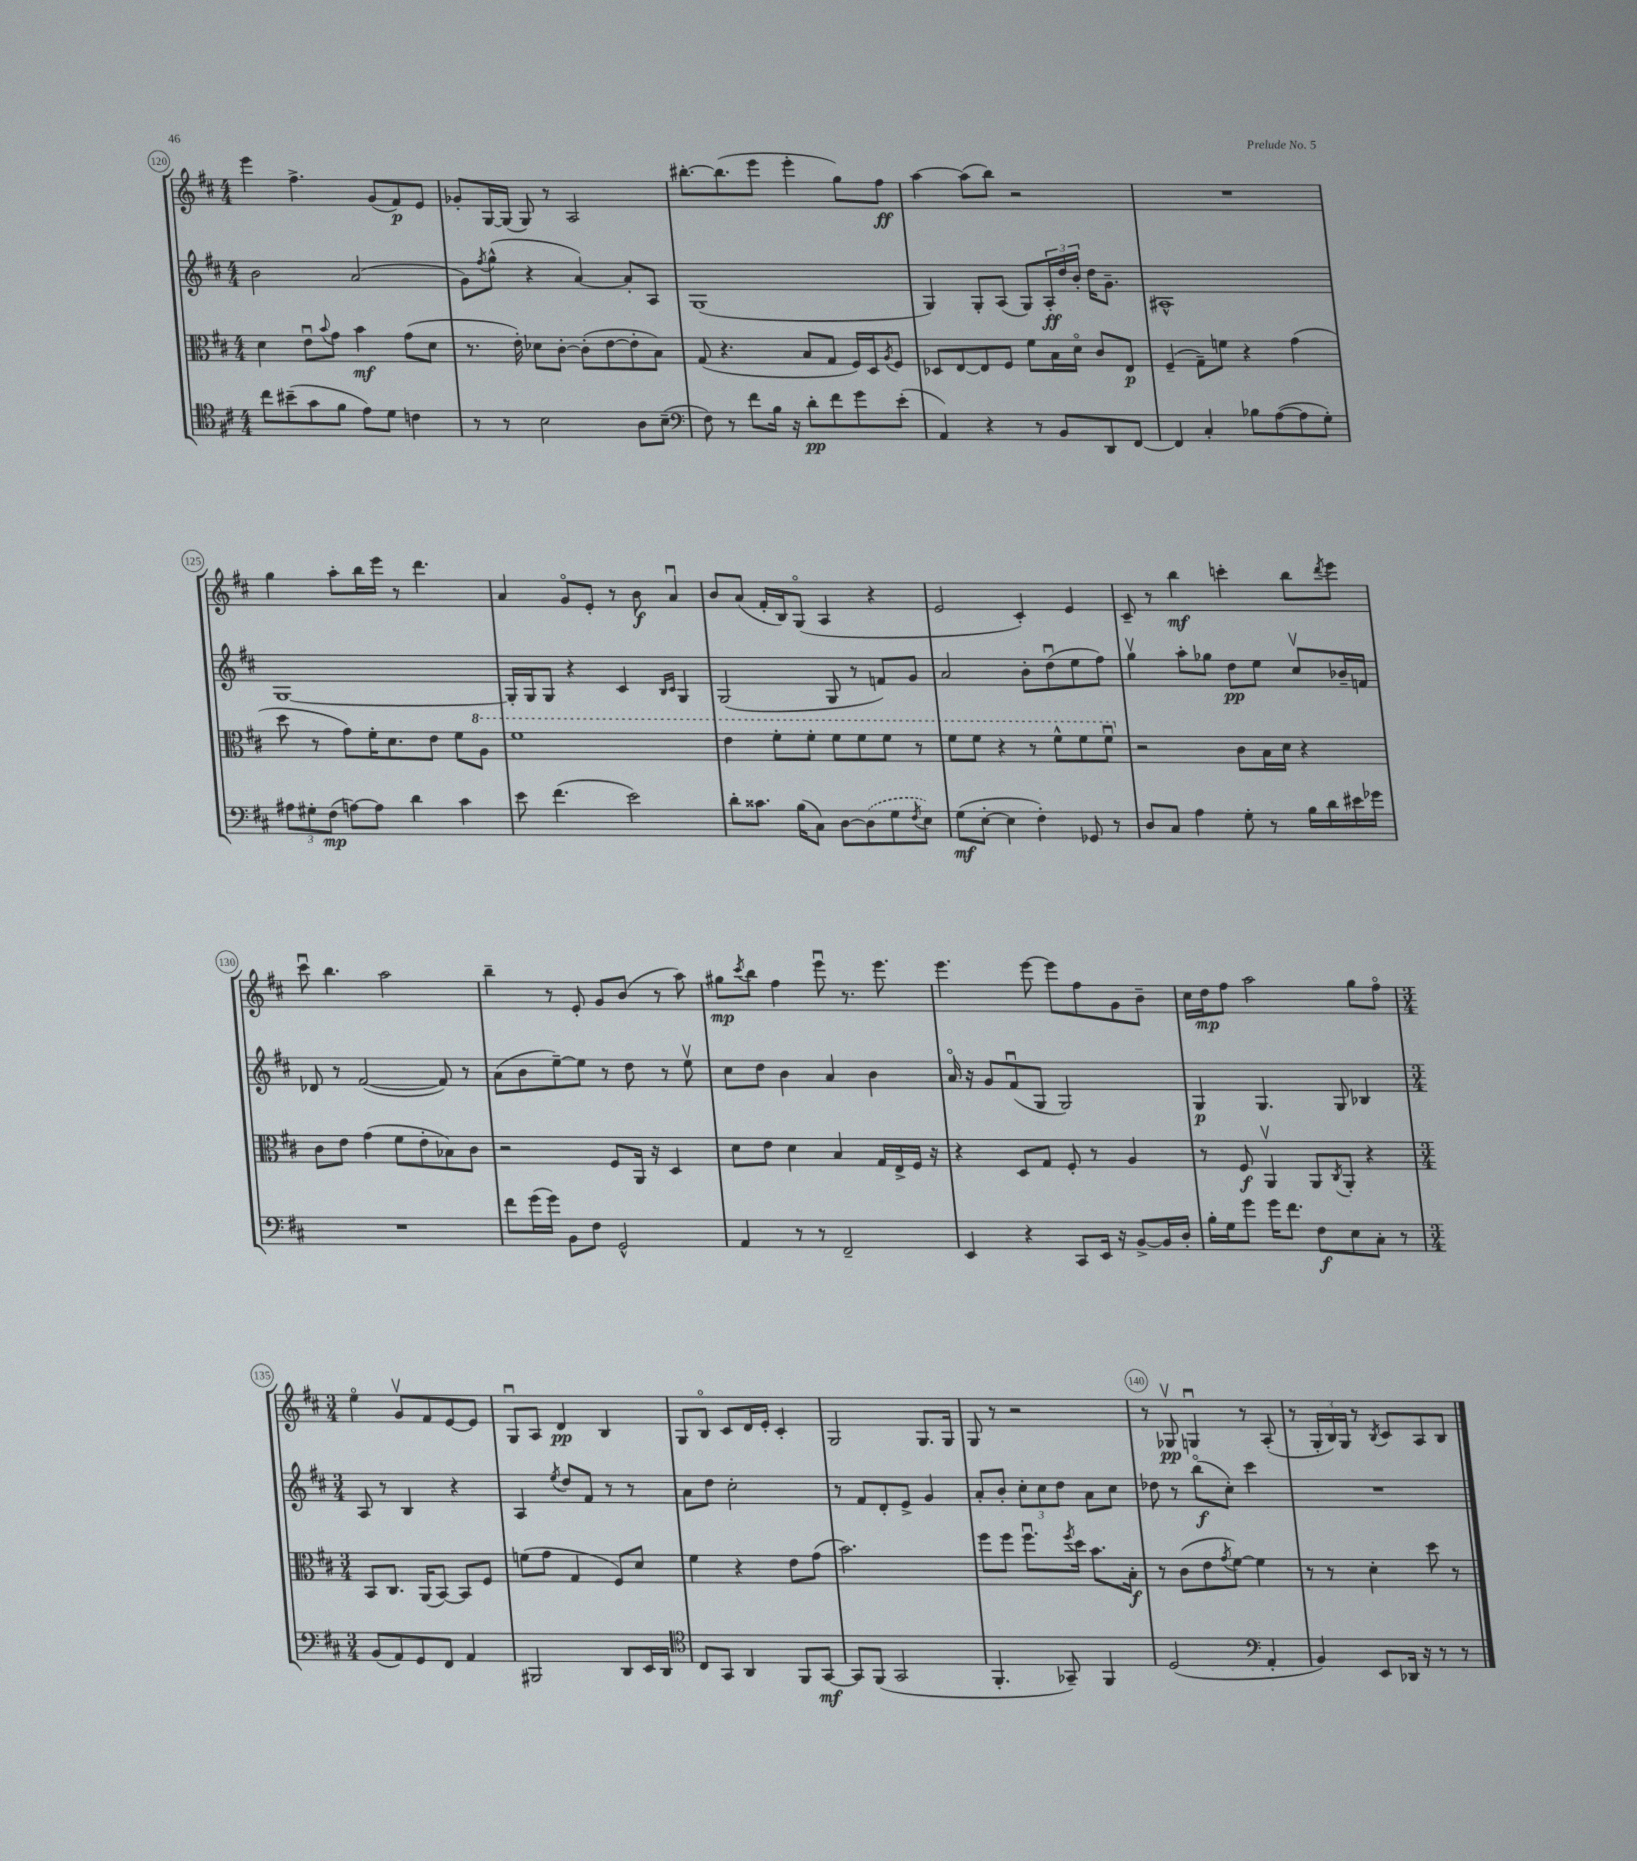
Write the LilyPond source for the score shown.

<<
\new StaffGroup <<
\new Staff = "s0" {
    \clef treble \key d \major \numericTimeSignature \time 4/4
    e'''4 fis''4.-> g'8( fis'8\p) e'8 |
    ges'8-. g16~ g16( g8) r8 a2 |
    bis''8.~-. bis''8.( e'''8 e'''4-. g''8) fis''8\ff |
    a''4~ a''8( b''8) r2 |
    R1 |
    g''4 a''8-. b''16 e'''16 r8 d'''4. |
    a'4 g'8\flageolet e'8-. r8 b'8\f a'4\downbow |
    b'8 a'8( fis'16-. b16) g8\flageolet( a4 r4 |
    e'2 cis'4-.) e'4 |
    cis'8-- r8 b''4\mf c'''4-. b''8 \acciaccatura { d'''8 } e'''8 |
    cis'''8\downbow b''4. a''2 |
    b''4-- r8 e'8-. g'8 b'8( r8 a''8) |
    gis''8\mp \acciaccatura { cis'''8 } b''8 fis''4 e'''8\downbow r8. e'''8. |
    e'''4. e'''8~ e'''8 fis''8 g'8 b'8-- |
    cis''16 d''16\mp fis''8 a''2 g''8 fis''8\flageolet |
    \numericTimeSignature \time 3/4 e''4\flageolet g'8\upbow fis'8 e'8~ e'8 |
    g8\downbow a8 d'4\pp b4 |
    g8 b8\flageolet cis'8 d'16 e'16-. cis'4-. |
    g2 g8. g16 |
    g8 r8 r2 |
    r8 ges8\upbow\pp g4\downbow r8 a8-.( |
    r8 \tuplet 3/2 { g16-. b16) g16 } r8 \acciaccatura { b8 } cis'8 a8 b8 \bar "|." |
}
\new Staff = "s1" {
    \clef treble \key d \major \numericTimeSignature \time 4/4
    b'2 a'2( |
    g'8) \acciaccatura { fis''8 } g''8-^( r4 a'4~) a'8-. a8 |
    g1( |
    g4) g8-. a8( g8) \tuplet 3/2 { a16-.\ff d''16 b'16-. } d''16 g'8.-- |
    ais1-^ |
    g1~ |
    g16-. g16 g8 r4 cis'4 \grace { b16 cis'16 } g4 |
    g2( g8 r8 f'8) g'8 |
    a'2 b'8-. d''8\downbow( e''8 fis''8) |
    g''4\upbow a''8-. ges''8 d''8\pp e''8 cis''8\upbow bes'16-- f'16 |
    des'8 r8 fis'2~( fis'8) r8 |
    a'8( b'8 e''8~--) e''8 r8 d''8 r8 e''8\upbow |
    cis''8 d''8 b'4 a'4 b'4 |
    a'16\flageolet r16 g'8 fis'8\downbow( g8 g2) |
    g4\p g4. g8 bes4 |
    \numericTimeSignature \time 3/4 a8 r8 b4 r4 |
    a4 \acciaccatura { e''8 } d''8 fis'8 r8 r8 |
    a'8 d''8 cis''2-. |
    r8 fis'8 d'8-. e'8-> g'4 |
    a'8-. b'8-. \tuplet 3/2 { cis''8-. cis''8 d''8 } a'8 cis''8 |
    des''8 r8 b''8\flageolet\f( cis''8-.) cis'''4 |
    R2. \bar "|." |
}
\new Staff = "s2" {
    \clef alto \key d \major \numericTimeSignature \time 4/4
    d'4 e'8\downbow \appoggiatura { b'8 } g'8 b'4\mf g'8( d'8 |
    r8. e'16-.) des'8 cis'8~-. cis'8-.( e'8~ e'8-. b8) |
    g8( r4. b8 g8 fis16) d16 \acciaccatura { a8 } fis8 |
    des8 e8~ e8 fis8 fis'8 b16 d'16\flageolet cis'8 e8\p |
    fis4--( g8--) f'8 r4 g'4( |
    d''8 r8 g'8) fis'16-. d'8. e'8 fis'8 \ottava #1 a'8 |
    fis''1 |
    e''4 fis''8-. fis''8-. fis''8 fis''8 fis''8 r8 |
    fis''8 fis''8 r4 r8 fis''8-^ fis''8 fis''8\downbow \ottava #0 |
    r2 cis'8 b16 d'16 r4 |
    cis'8 e'8 g'4( fis'8 e'8-. bes8) cis'8 |
    r2 fis8 a,16 r16 d4 |
    d'8 e'8 d'4 b4 g16 e16-> fis16 r16 |
    r4 d8 g8 fis8-. r8 a4 |
    r8 fis8\f a,4\upbow a,8 \acciaccatura { cis8 } a,8-. r4 |
    \numericTimeSignature \time 3/4 b,8 cis8. a,16( b,8~) b,8 fis8 |
    f'8( g'8 g4 fis8) d'8 |
    fis'4 r4 e'8 g'8( |
    b'2.) |
    fis''8 fis''8 fis''8.\downbow \acciaccatura { fis''8 } d''16 b'8. b16-.\f |
    r8 cis'8( e'8 \acciaccatura { g'8 } fis'8~) fis'4 |
    r8 r8 d'4-. d''8 r8 \bar "|." |
}
\new Staff = "s3" {
    \clef tenor \key d \major \numericTimeSignature \time 4/4
    cis''8 bis'8--( g'8 fis'8 e'8) d'8 c'4 |
    r8 r8 b2 a8 b8--( |
    \clef bass fis8) r8 fis'8 b16 r16 d'8-.\pp fis'8 g'8 e'8-.( |
    a,4) r4 r8 b,8 d,8 fis,8~ |
    fis,4 cis4-. bes8 a8~( a8 g8-.) |
    \tuplet 3/2 { ais8 gis8-. fis8\mp( } a8~) a8 d'4 cis'4 |
    e'8 fis'4.( e'2) |
    d'8-. cisis'8. b16( cis8) d8~ \once \slurDashed d8( g8 \acciaccatura { fis8 } e8) |
    g8\mf( e8~-. e4 fis4-.) ges,8 r8 |
    d8 cis8 a4 g8-. r8 b16 d'16 eis'16 ges'16 |
    R1 |
    fis'8 g'16( g'16) b,8 fis8 g,2-^ |
    a,4 r8 r8 fis,2-- |
    e,4 r4 cis,8 e,16 r16 b,8~-> b,16 d16-. |
    b16-. g16 g'8 g'16 fis'8. fis8\f e8 cis8-. r8 |
    \numericTimeSignature \time 3/4 b,8( a,8) g,8 fis,8 a,4 |
    bis,,2 d,8 e,16 d,16 |
    \clef tenor cis8 g,8 a,4 fis,8 g,8~\mf |
    g,8 fis,8( g,2 |
    fis,4.-. ges,8--) fis,4 |
    d2( \clef bass a,4-. |
    b,4) e,8 des,16 r16 r8 r8 \bar "|." |
}
>>
>>
\layout { \context { \Score currentBarNumber = #120 \override BarNumber.break-visibility = ##(#f #t #t) barNumberVisibility = #(every-nth-bar-number-visible 5) \override BarNumber.stencil = #(make-stencil-circler 0.1 0.3 ly:text-interface::print) } }
